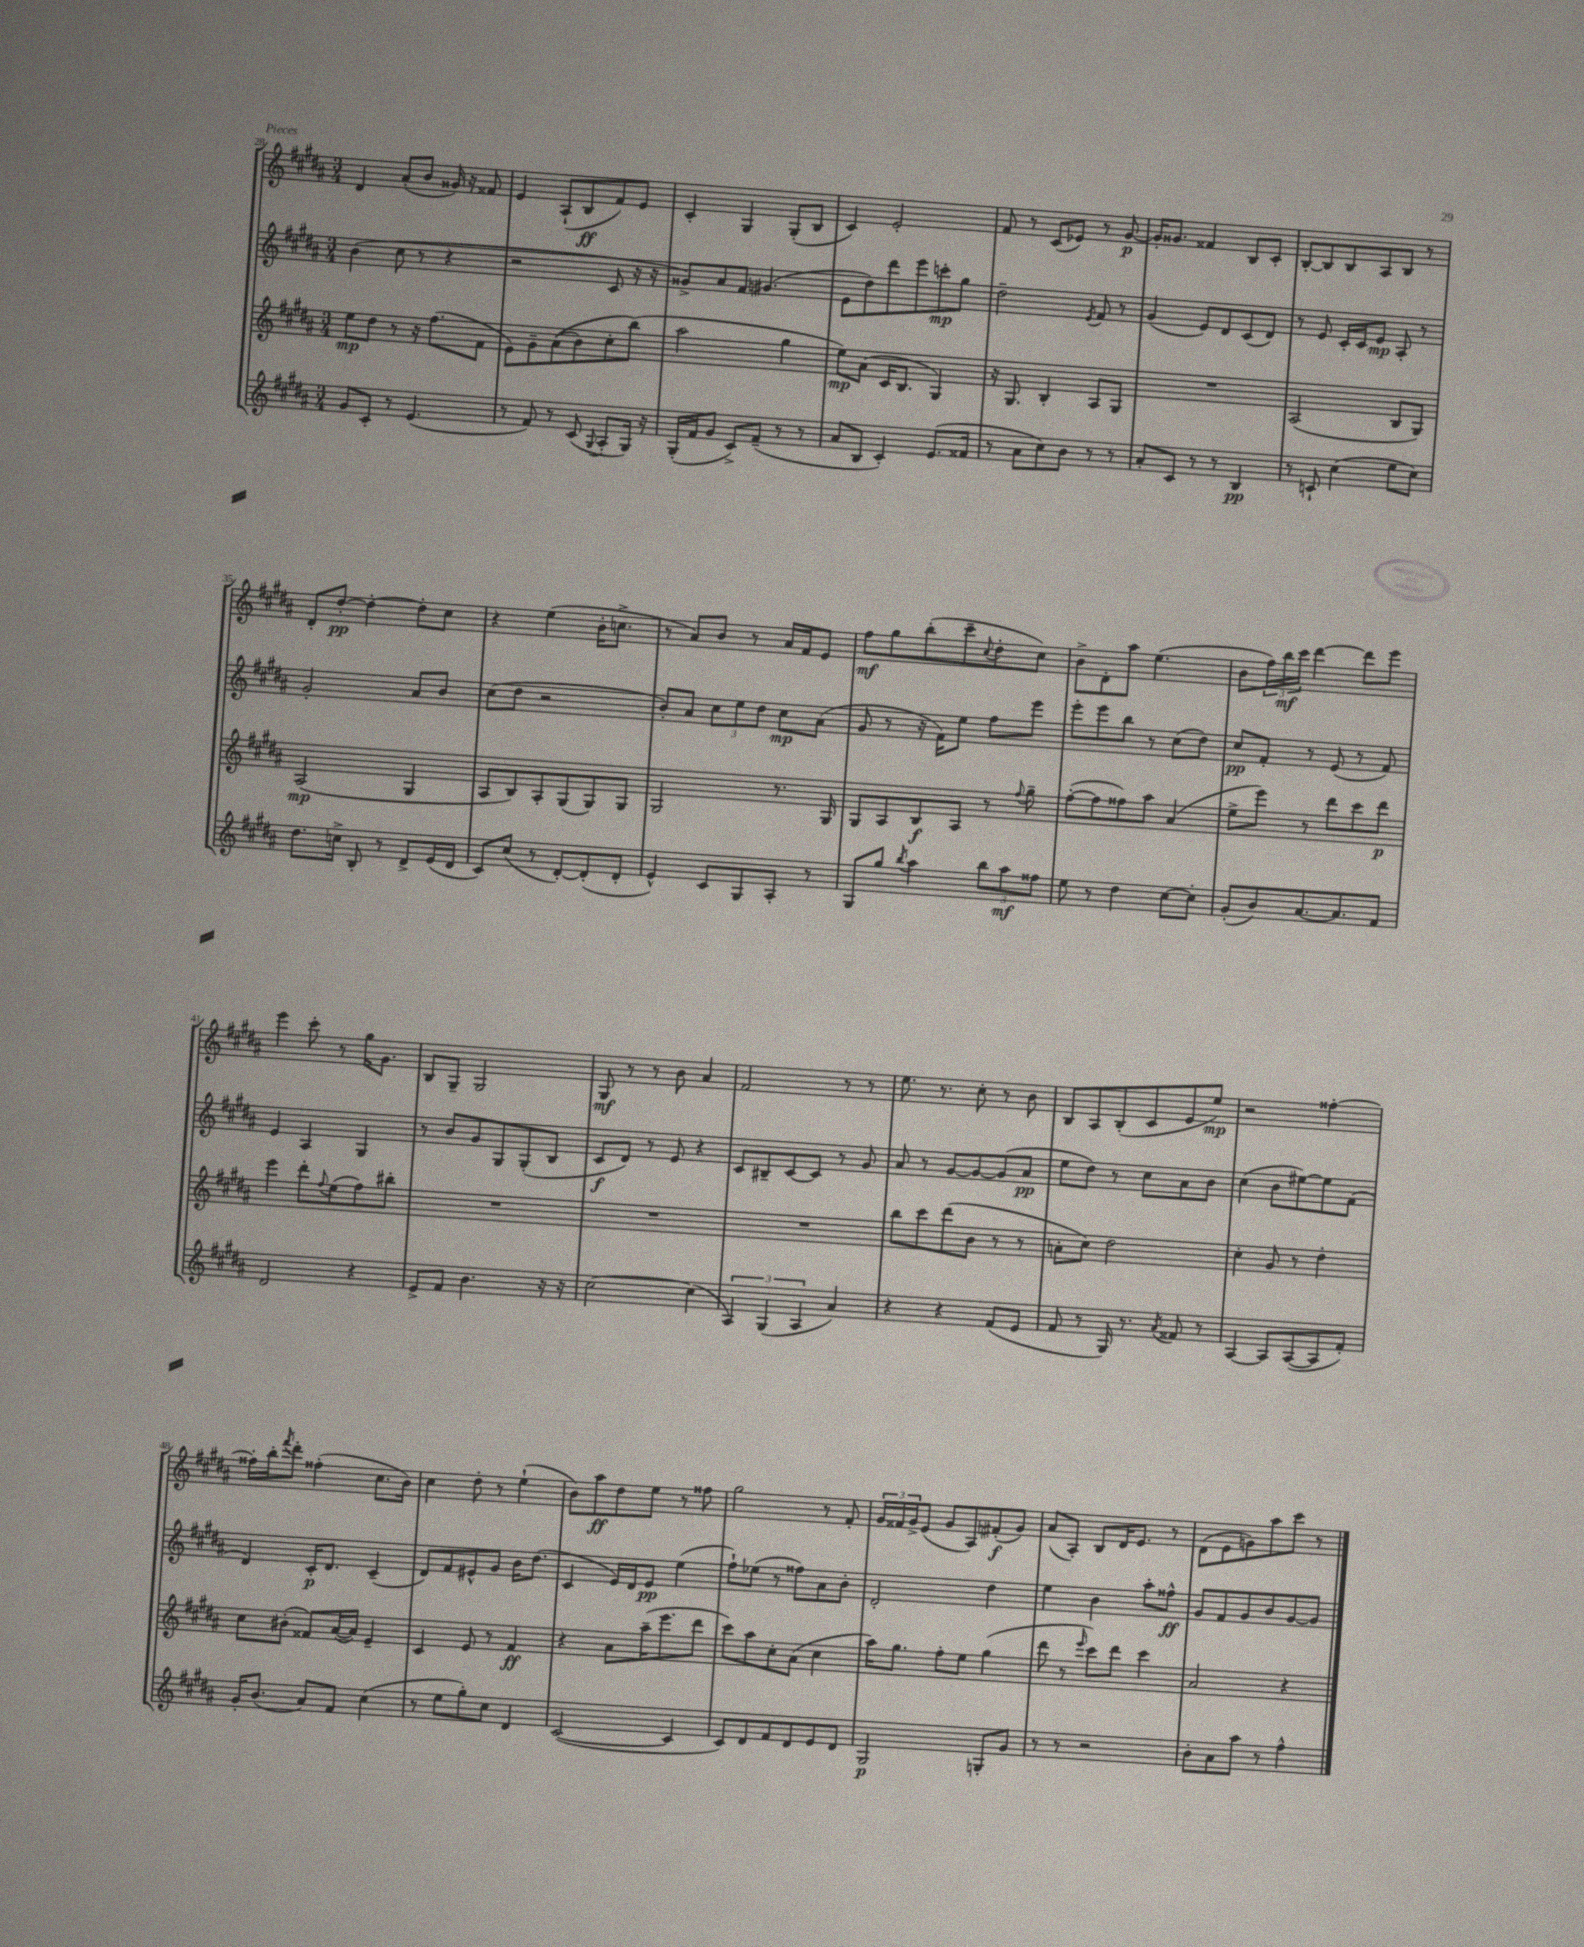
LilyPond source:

<<
\new StaffGroup <<
\new Staff = "s0" {
    \clef treble \key b \major \numericTimeSignature \time 3/4
    dis'4 ais'8-.( b'8 gisis'16) r16 fisis'8 |
    e'4 ais8-!( b8\ff fis'8) e'8 |
    cis'4-. gis4 gis8-.( b8 |
    cis'4) e'2-. |
    fis'8 r8 cis'8( ees'8) r8 gis'8~\p |
    gis'16-. gisis'8. fisis'4 b8 cis'8-. |
    b8~-. b8 b8 ais8 b8 r8 |
    dis'8-. dis''8~-.\pp dis''4~-. dis''8-. cis''8 |
    r4 e''4( b'16-. c''8.-> |
    r8 ais'8) b'8 r8 ais'16 fis'16 e'8 |
    fis''8\mf gis''8 b''8-.( cis'''8-- \appoggiatura { cis''8 } dis''8-. cis''8) |
    b'8-> dis'8-. ais''8 e''4.( |
    b'8 \tuplet 3/2 { fis''16) b''16\mf cis'''16 } dis'''4~ dis'''8 e'''8 |
    e'''4 cis'''8-. r8 gis''16 gis'8. |
    b8 gis8-- gis2 |
    gis8\mf r8 r8 b'8 ais'4 |
    fis'2 r8 r8 |
    e''8. r8. cis''8-. r8 b'8 |
    b8 ais8 b8-.( cis'8 e'8 e''8\mp) |
    r2 fisis''4~-. |
    fisis''16-. b''16-. \acciaccatura { fis'''8 } dis'''8-. fisis''4-.( cis''8. b'16) |
    cis''4 dis''8-. r8 e''4-!( |
    b'8) ais''8\ff dis''8 e''8 r8 fisis''8 |
    gis''2 r8 fis'8-. |
    \tuplet 3/2 { gis'16 fisis'16 gis'16-> } e'8( gis'8 ais8) fis'8-.\f( gis'8) |
    ais'8( ais8-.) b8 dis'16 e'8. r8 |
    dis'8( e'8 g'8) ais''8 cis'''8 r8 \bar "|." |
}
\new Staff = "s1" {
    \clef treble \key b \major \numericTimeSignature \time 3/4
    b'4( cis''8 r8 r4 |
    r2 cis'8 r16 r16 |
    gisis'8->) ais'8 fis'8 gis'4.( |
    e'8 dis''8) dis'''8 e'''8 c'''8-.\mp gis''8 |
    dis''2-- \acciaccatura { e'8 } fis'8 r8 |
    gis'4( e'8) dis'8 cis'8( dis'8) |
    r8 e'8 cis'16-. cis'16 e'8\mp ais8-. r8 |
    gis'2-. ais'8 b'8 |
    cis''8( dis''8 r2 |
    b'8-.) ais'8 \tuplet 3/2 { cis''8 e''8 dis''8 } cis''8\mp ais'8( |
    gis'8 r8 r16 fis'16) e''8 fis''8 e'''8 |
    e'''8-. e'''8 b''8 r8 cis''8( dis''8) |
    cis''8\pp fis'8-. r8 e'8( r8 fis'8) |
    e'4 ais4 gis4 |
    r8 b'8 gis'8 gis8 gis8-.( b8 |
    cis'8\f dis'8) r8 e'8 r4 |
    cis'8 bis8-- cis'8~ cis'8 r8 gis'8 |
    ais'8 r8 gis'8~ gis'8~ gis'8( ais'8\pp |
    e''8 dis''8) r8 cis''8 ais'8 b'8 |
    cis''4( b'8 eis''8~) eis''8 fis'8( |
    dis'4) cis'16-.\p dis'8. cis'4--( |
    dis'8) fis'8 eis'8-^ gis'8 b'16 dis''8.( |
    cis'4 e'16) dis'16 e'8\pp e''4( |
    fis''8-!) ees''8( r8 fisis''8) ais'8 b'8-. |
    dis'2-. dis''4 |
    e''4 b'4 ais''8-. fisis''8-^\ff |
    gis'8 fis'8 gis'8 b'8 gis'8~ gis'8 \bar "|." |
}
\new Staff = "s2" {
    \clef treble \key b \major \numericTimeSignature \time 3/4
    e''8\mp dis''8 r8 r16 fis''8.( fis'8 |
    e'8) gis'8-- ais'8(\( b'8) cis''8-. b''8(\) |
    ais''2 gis''4 |
    e''8\mp) ais'8( cis'16 b8. gis4) |
    r16 gis8. b4-. ais8 gis8 |
    R2. |
    ais2( b8 gis8) |
    ais2\mp( gis4 |
    ais8 b8) ais8-. gis8( gis8) gis8 |
    gis2 r8. gis16 |
    gis8 ais8 b8\f ais8 r8 \appoggiatura { fis''8 } gis''8-- |
    fis''8~-.( fis''8 fisis''8) ais''8 ais'4( |
    e''8-> e'''8) r8 dis'''8 cis'''8 dis'''8\p |
    e'''4 dis'''8-. \appoggiatura { fis''8 } e''8( fis''8) bis''8-. |
    R2. |
    R2. |
    R2. |
    b''8 cis'''8 dis'''8( b'8 r8 r8 |
    a'8-. cis''8) dis''2 |
    cis''4-. gis'8 r8 dis''4-. |
    cis''8 bis'8-.( fisis'8) ais'16~( ais'16) e'4-- |
    cis'4 e'8 r8 fis'4\ff |
    r4 ais'8 ais''16--( e'''8. dis'''8 |
    cis'''8) ais''8 cis''8-. ais'8( cis''4 |
    ais''16) gis''8. fis''8-. e''8 gis''4( |
    dis'''8 r8 \grace { e'''16 } cis'''8) dis'''8 cis'''4 |
    ais'2 r4 \bar "|." |
}
\new Staff = "s3" {
    \clef treble \key b \major \numericTimeSignature \time 3/4
    gis'8 cis'8-. r8 e'4.( |
    r8 fis'8) r8 cis'8( \appoggiatura { gis8 } ais8-. gis16) r16 |
    gis16-.( fis'16 gis'8 cis'8->) fis'8--( r8 r8 |
    ais'8 b8 cis'4-.) e'8.( fisis'16 |
    r8 ais'8 cis''8) b'8 r8 r8 |
    ais'8-. cis'8 r8 r8 b4\pp |
    r8 c'8-! cis''4( e''8 cis''8) |
    dis''8. c''16-> b8-. r8 dis'8-> e'16( dis'16 |
    cis'8) cis''8( r8 dis'8~-.) dis'8-.( dis'8-. |
    e'4-^) cis'8 gis8 ais8-. r8 |
    gis8 gis''8 \acciaccatura { b''8 } ais''4 \tuplet 3/2 { b''8 ais''8\mf fisis''8 } |
    e''8 r8 dis''4 cis''8~ cis''8-. |
    gis'8-.( b'8) ais'8.~ ais'8. fis'8 |
    dis'2 r4 |
    e'8-> fis'8 b'4. r16 r16 |
    cis''2~ cis''4( |
    \tuplet 3/2 { ais4) gis4( ais4 } ais'4) |
    r4 r4 fis'8( e'8 |
    fis'8 r8 gis16) r8. \acciaccatura { ais'8 } fisis'8 r8 |
    ais4~ ais8 ais8~( ais8 fis'8-.) |
    gis'16-. b'8.( ais'8) fis'8 cis''4( |
    r8 e''8 gis''8-.) cis''8 dis'4 |
    cis'2~( cis'4 |
    cis'8) dis'8 fis'8 dis'8 e'8 dis'8 |
    gis2\p g8-. gis'8 |
    r8 r8 r2 |
    b'8-. ais'8 ais''8 r8 fis''4-^ \bar "|." |
}
>>
>>
\layout { \context { \Score currentBarNumber = #28 } }
